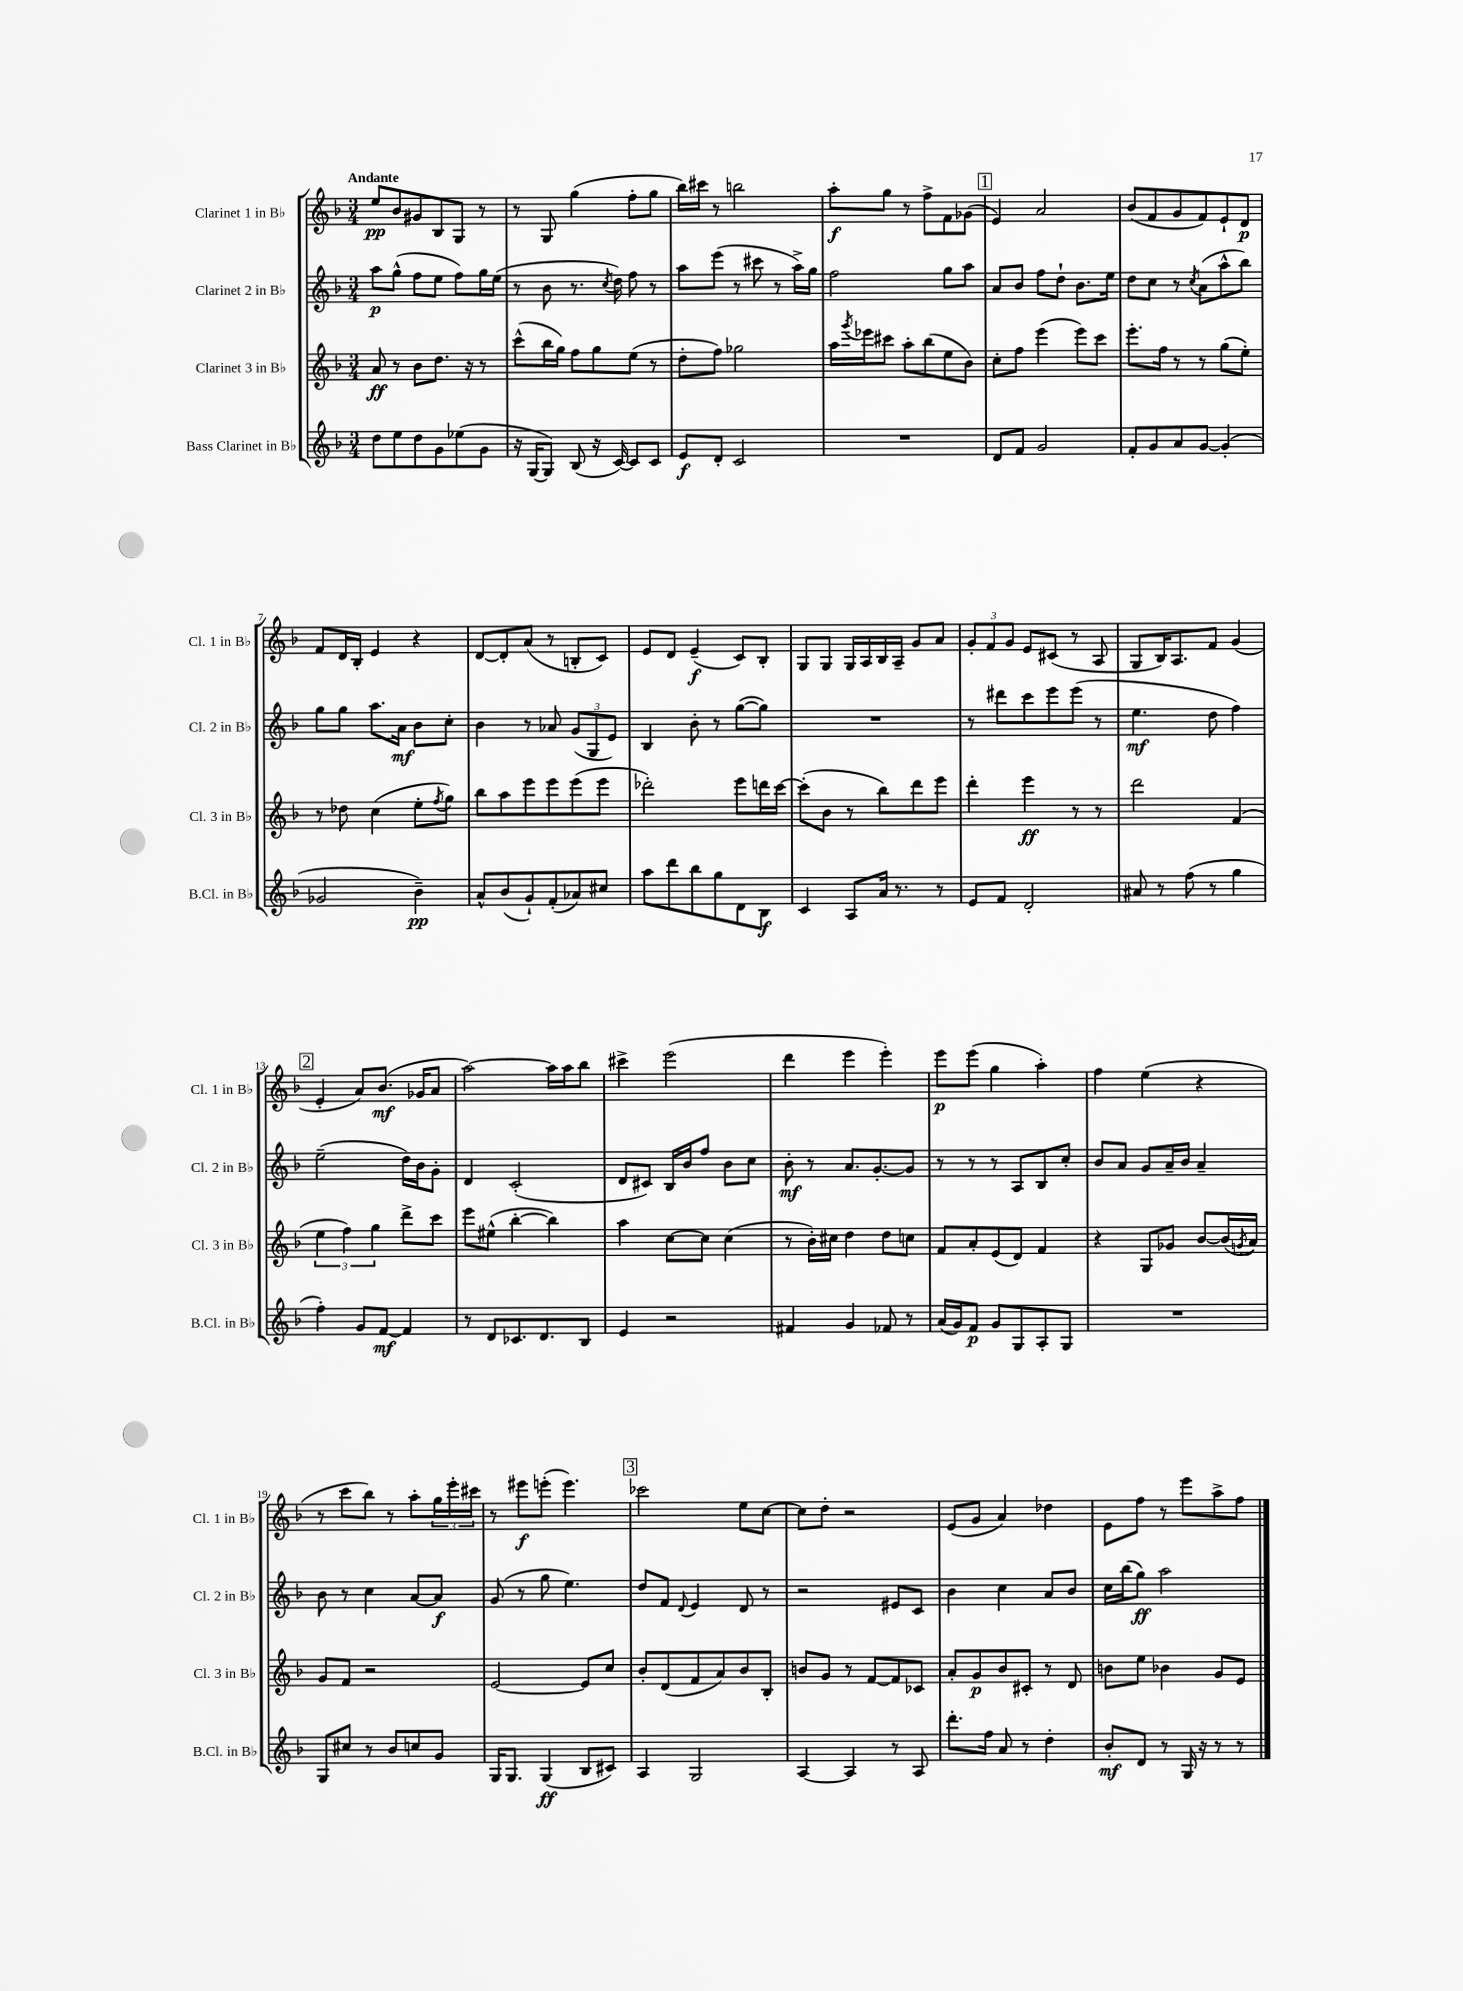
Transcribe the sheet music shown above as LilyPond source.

<<
\new StaffGroup <<
\new Staff = "s0" \with { instrumentName = "Clarinet 1 in Bb" shortInstrumentName = "Cl. 1 in Bb" } {
    \clef treble \key f \major \numericTimeSignature \time 3/4 \tempo "Andante"
    e''8\pp bes'8 gis'8 bes8 g8 r8 |
    r8 g8 g''4( f''8-. g''8 |
    bes''16) cis'''16 r8 b''2 |
    a''8-.\f g''8 r8 f''8-> f'8 ges'8( |
    \mark \markup { \box "1" } e'4) a'2 |
    bes'8( f'8 g'8 f'8) e'8-! d'8\p |
    f'8 d'16 bes16-. e'4 r4 |
    d'8~ d'8-. a'8( r8 b8-. c'8) |
    e'8 d'8 e'4--\f( c'8) bes8-. |
    g8 g8 g16 a16 bes16 a16-- g'8 a'8 |
    \tuplet 3/2 { g'8-. f'8 g'8 } e'8 cis'8( r8 a8 |
    g8 bes16) a8. f'8 g'4( |
    \mark \markup { \box "2" } e'4-. a'8) bes'8.\mf( ges'16 a'8 |
    a''2~) a''16 a''16 bes''8 |
    cis'''4-> e'''2( |
    d'''4 e'''4 e'''4-.) |
    e'''8\p e'''8( g''4 a''4-.) |
    f''4 e''4( r4 |
    r8 c'''8 bes''8) r8 a''8-. \tuplet 3/2 { g''16 e'''16-. cis'''16 } |
    r8 eis'''8\f e'''8-.( e'''4.) |
    \mark \markup { \box "3" } ces'''2 e''8 c''8~ |
    c''8 d''8-. r2 |
    e'8( g'8 a'4) des''4 |
    e'8 f''8 r8 e'''8 a''8-> f''8 \bar "|." |
}
\new Staff = "s1" \with { instrumentName = "Clarinet 2 in Bb" shortInstrumentName = "Cl. 2 in Bb" } {
    \clef treble \key f \major \numericTimeSignature \time 3/4
    a''8\p g''8-^( f''8 e''8 f''8) g''16 e''16( |
    r8 bes'8 r8. \acciaccatura { c''8 } d''16) f''8 r8 |
    a''8 e'''8( r8 cis'''8 r8 a''16->) g''16 |
    f''2 g''8 a''8 |
    \mark \markup { \box "1" } a'8 bes'8 f''8 d''8-! bes'8. e''16 |
    d''8 c''8 r8 \acciaccatura { c''8 } a'8( a''8-^ bes''8) |
    g''8 g''8 a''8. a'16\mf bes'8 c''8-. |
    bes'4 r8 aes'8 \tuplet 3/2 { g'8( g8 e'8) } |
    bes4 bes'8-. r8 g''8~( g''8) |
    R2. |
    r8 dis'''8 c'''8 e'''8 e'''8( r8 |
    e''4.\mf d''8 f''4) |
    \mark \markup { \box "2" } e''2--( d''16) bes'16 g'8-. |
    d'4 c'2-.( |
    d'8 cis'8) bes16 bes'16 f''8 bes'8 c''8 |
    bes'8-.\mf r8 a'8. g'8.~-. g'8 |
    r8 r8 r8 a8 bes8 c''8-. |
    bes'8 a'8 g'8 a'16-- bes'16 a'4-- |
    bes'8 r8 c''4 a'8~ a'8\f |
    g'8( r8 g''8 e''4.) |
    \mark \markup { \box "3" } d''8 f'8 \appoggiatura { d'8 } e'4 d'8 r8 |
    r2 eis'8 c'8 |
    bes'4 c''4 a'8 bes'8 |
    c''16 bes''16( g''8\ff) a''2 \bar "|." |
}
\new Staff = "s2" \with { instrumentName = "Clarinet 3 in Bb" shortInstrumentName = "Cl. 3 in Bb" } {
    \clef treble \key f \major \numericTimeSignature \time 3/4
    a'8\ff r8 bes'8 d''8. r16 r8 |
    c'''8-^( bes''16 g''16) f''8 g''8 e''8( r8 |
    d''8-. f''8) ges''2 |
    a''16 \acciaccatura { g'''8 } ees'''16 cis'''8 a''8-. bes''8( e''8 bes'8) |
    \mark \markup { \box "1" } c''8-. f''8 e'''4( e'''8) c'''8 |
    e'''8.-. f''16 r8 r8 g''8( e''8-.) |
    r8 des''8 c''4( e''8-. \acciaccatura { f''8 } g''8) |
    bes''8 a''8 e'''8 e'''8 e'''8( e'''8 |
    des'''2-.) e'''8 d'''16 c'''16~ |
    c'''8-.( bes'8 r8 bes''8) d'''8 e'''8 |
    d'''4-. e'''4\ff r8 r8 |
    d'''2 f'4( |
    \mark \markup { \box "2" } \tuplet 3/2 { e''4 f''4) g''4 } d'''8-> c'''8 |
    e'''8 eis''8-^( bes''4~-. bes''4) |
    a''4 c''8~ c''8 c''4( |
    r8 bes'16-.) cis''16 d''4 d''8 c''8 |
    f'8 a'8-. e'8( d'8) f'4 |
    r4 g8 ges'8 bes'8~ bes'16( \acciaccatura { g'8 } a'16) |
    g'8 f'8 r2 |
    e'2~ e'8 c''8 |
    \mark \markup { \box "3" } bes'8-. d'8( f'8 a'8) bes'8 bes8-. |
    b'8 g'8 r8 f'8~ f'8 ces'8 |
    a'8-. g'8\p bes'8 cis'8-. r8 d'8 |
    b'8 e''8 bes'4 g'8 e'8 \bar "|." |
}
\new Staff = "s3" \with { instrumentName = "Bass Clarinet in Bb" shortInstrumentName = "B.Cl. in Bb" } {
    \clef treble \key f \major \numericTimeSignature \time 3/4
    d''8 e''8 d''8 g'8 ees''8( g'8 |
    r16 g16~ g8) bes8( r16 c'16~) c'8 c'8 |
    e'8\f d'8-. c'2 |
    R2. |
    \mark \markup { \box "1" } d'8 f'8 g'2 |
    f'8-. g'8 a'8 g'8~ g'4-.( |
    ges'2 bes'4--\pp) |
    a'8-^ bes'8( g'8-!) f'8-.( aes'8) cis''8 |
    a''8 d'''8 bes''8 g''8 d'8 bes8\f |
    c'4 a8 a'16 r8. r8 |
    e'8 f'8 d'2-. |
    ais'8 r8 f''8( r8 g''4 |
    \mark \markup { \box "2" } f''4-.) g'8 f'8~\mf f'4 |
    r8 d'8 ces'8. d'8. bes8 |
    e'4 r2 |
    fis'4 g'4 fes'8 r8 |
    a'16( g'16) f'8\p g'8 g8 a8-. g8 |
    R2. |
    g8 cis''8 r8 bes'8 c''8 g'8 |
    g16 g8. g4\ff( bes8 cis'8) |
    \mark \markup { \box "3" } a4 g2 |
    a4~ a4 r8 a8 |
    d'''8.-. f''16 a'8 r8 d''4-. |
    bes'8-.\mf d'8 r8 g16 r16 r8 r8 \bar "|." |
}
>>
>>
